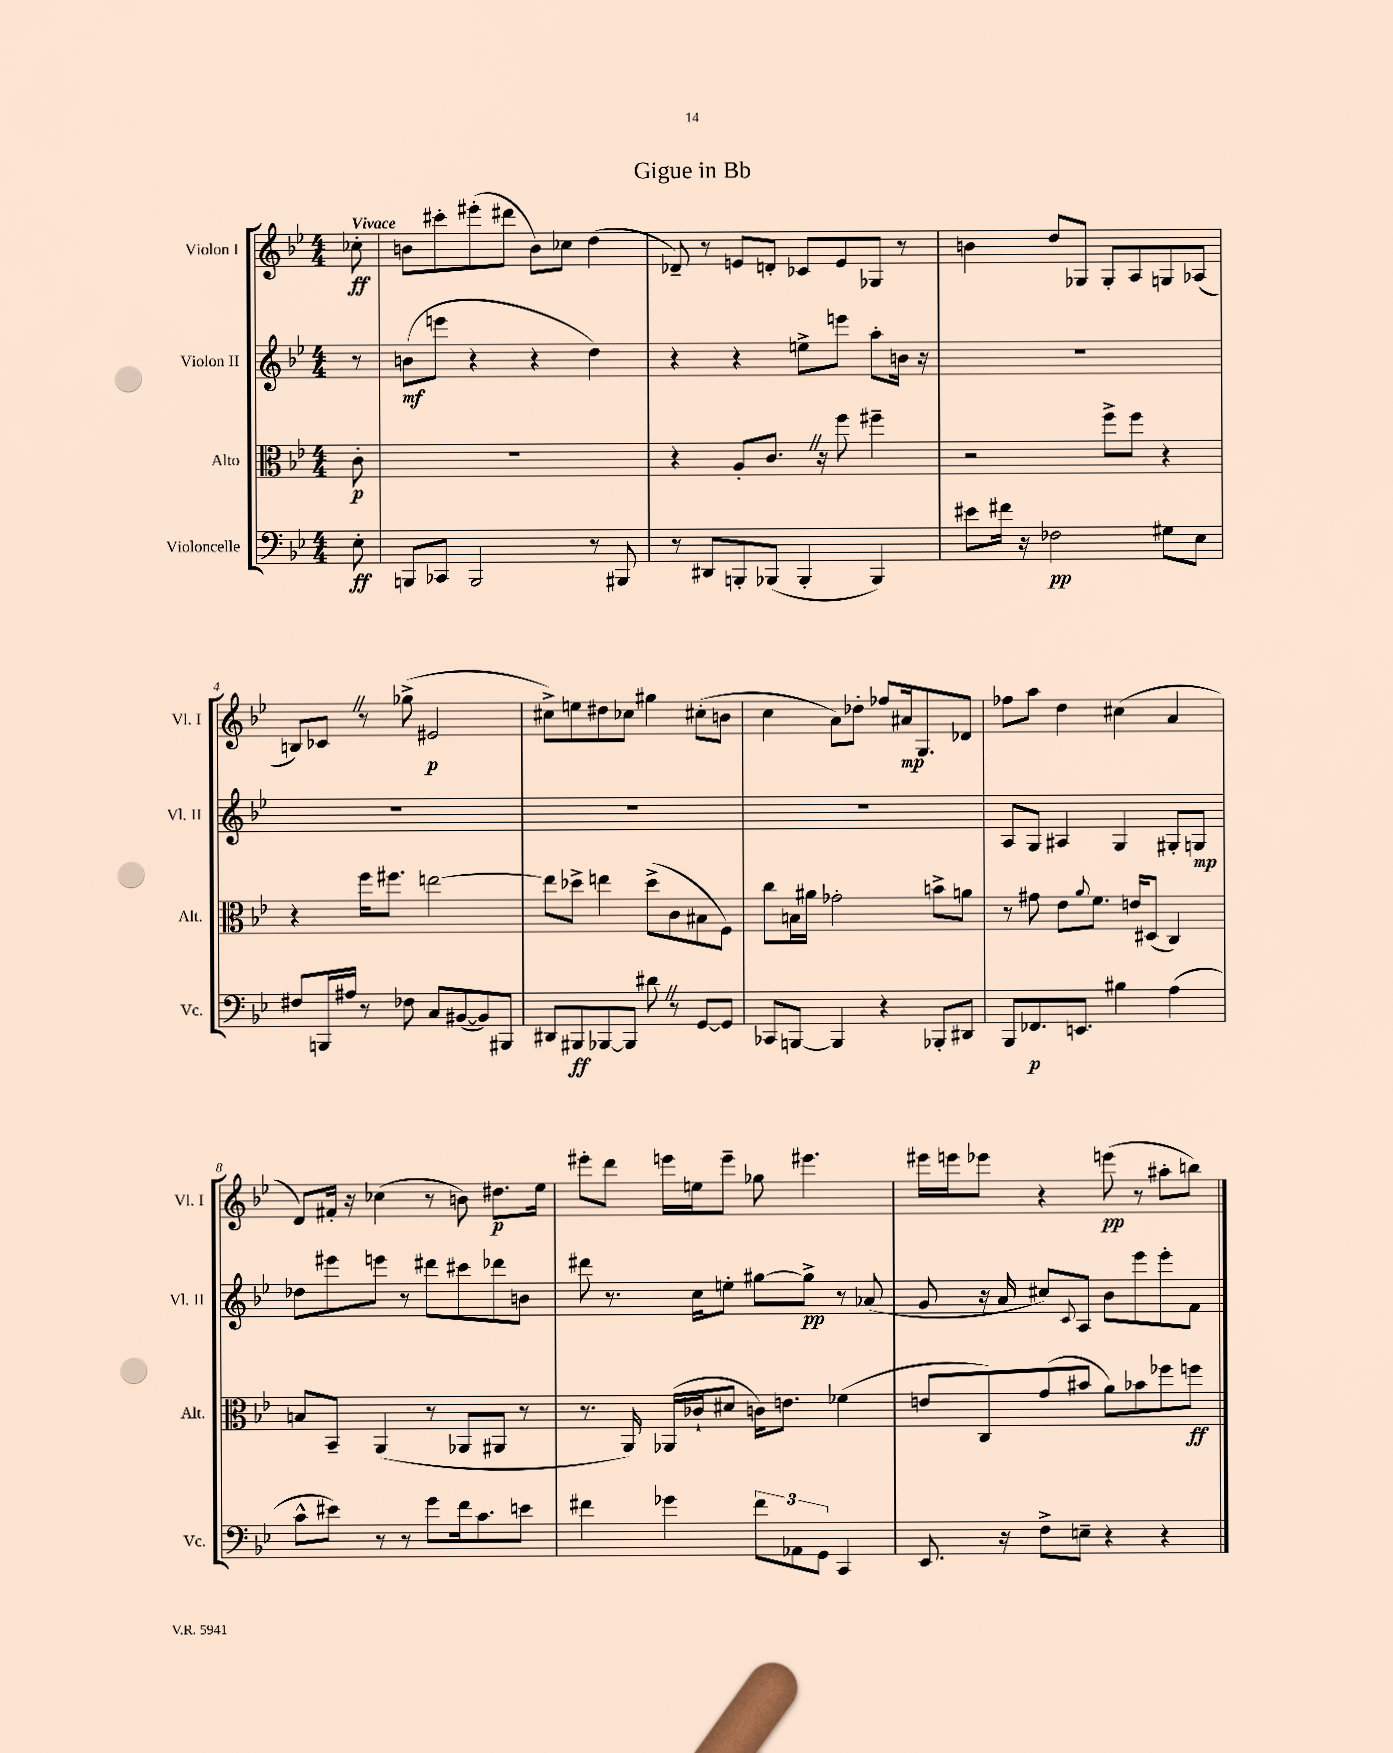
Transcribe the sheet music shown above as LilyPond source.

\header { title = "Gigue in Bb" }
<<
\new StaffGroup <<
\new Staff = "s0" \with { instrumentName = "Violon I" shortInstrumentName = "Vl. I" } {
    \clef treble \key bes \major \numericTimeSignature \time 4/4 \partial 8 \tempo "Vivace"
    ces''8-.\ff |
    b'8 cis'''8-. eis'''8-.( dis'''8 b'8) ces''8 d''4( |
    des'8--) r8 e'8 d'8-. ces'8 e'8 ges8 r8 |
    b'4 d''8 ges8 ges8-. a8 g8 aes8( |
    b8) ces'8 \once \override BreathingSign.text = \markup { \musicglyph "scripts.caesura.straight" } \breathe r8 ges''8->( eis'2\p |
    cis''8->) e''8 dis''8 ces''8 gis''4 cis''8-.( b'8 |
    c''4 a'8) des''8-. fes''8 ais'16\mp g8. des'8 |
    fes''8 a''8 d''4 cis''4( a'4 |
    d'8) fis'16-. r16 ces''4( r8 b'8) dis''8.\p ees''16 |
    eis'''8-. d'''8 e'''16 e''16 e'''8-- ges''8 eis'''4. |
    eis'''16 e'''16 ees'''8 r4 e'''8\pp( r8 ais''8-. b''8) \bar "|." |
}
\new Staff = "s1" \with { instrumentName = "Violon II" shortInstrumentName = "Vl. II" } {
    \clef treble \key bes \major \numericTimeSignature \time 4/4 \partial 8
    r8 |
    b'8\mf( e'''8 r4 r4 d''4) |
    r4 r4 e''8-> e'''8 a''8-. b'16 r16 |
    R1 |
    R1 |
    R1 |
    R1 |
    a8 g8 ais4 g4 gis8-. g8\mp |
    des''8 eis'''8 e'''8 r8 dis'''8 cis'''8 des'''8 b'8 |
    dis'''8 r8. c''16 e''8-. gis''8~ gis''8->\pp r8 aes'8( |
    g'8 r16 a'16 cis''8) \appoggiatura { c'8 } a8 bes'8 ees'''8 ees'''8-. f'8 \bar "|." |
}
\new Staff = "s2" \with { instrumentName = "Alto" shortInstrumentName = "Alt." } {
    \clef alto \key bes \major \numericTimeSignature \time 4/4 \partial 8
    c'8-.\p |
    R1 |
    r4 a8-. c'8. \once \override BreathingSign.text = \markup { \musicglyph "scripts.caesura.straight" } \breathe r16 f''8 fis''4-- |
    r2 f''8-> f''8 r4 |
    r4 f''16 fis''8. e''2~ |
    e''8 des''8-> e''4 des''8->( c'8 bis8 f8) |
    c''8 b16 ais'16 ges'2-. b'8-> a'8 |
    r8 gis'8 ees'8 \appoggiatura { a'8 } f'8. e'16 dis8( c4) |
    b8 bes,8-- a,4( r8 aes,8 ais,8 r8 |
    r8. a,16) aes,16( ces'16-! dis'8 c'16) e'8. fes'4( |
    e'8 c8) g'8( bis'8 a'8) bes'8 fes''8 f''8\ff \bar "|." |
}
\new Staff = "s3" \with { instrumentName = "Violoncelle" shortInstrumentName = "Vc." } {
    \clef bass \key bes \major \numericTimeSignature \time 4/4 \partial 8
    ees8-.\ff |
    b,,8 ces,8 b,,2 r8 bis,,8 |
    r8 dis,8 b,,8-. bes,,8( bes,,4-. bes,,4) |
    eis'8 fis'16 r16 fes2\pp gis8 ees8 |
    fis8 b,,16 ais16 r8 fes8 c8 bis,8~( bis,8) bis,,8 |
    dis,8 bis,,8\ff bes,,8~ bes,,8 dis'8 \once \override BreathingSign.text = \markup { \musicglyph "scripts.caesura.straight" } \breathe r8 g,8~ g,8 |
    ces,8 b,,8~ b,,4 r4 bes,,8-. dis,8 |
    bes,,8 fes,8.\p e,8. bis4 a4( |
    c'8-^ eis'8) r8 r8 g'8 f'16 c'8. e'8 |
    fis'4 ges'4 \tuplet 3/2 { fis'8 aes,8 g,8 } c,4 |
    ees,8. r16 f8-> e8-- r4 r4 \bar "|." |
}
>>
>>
